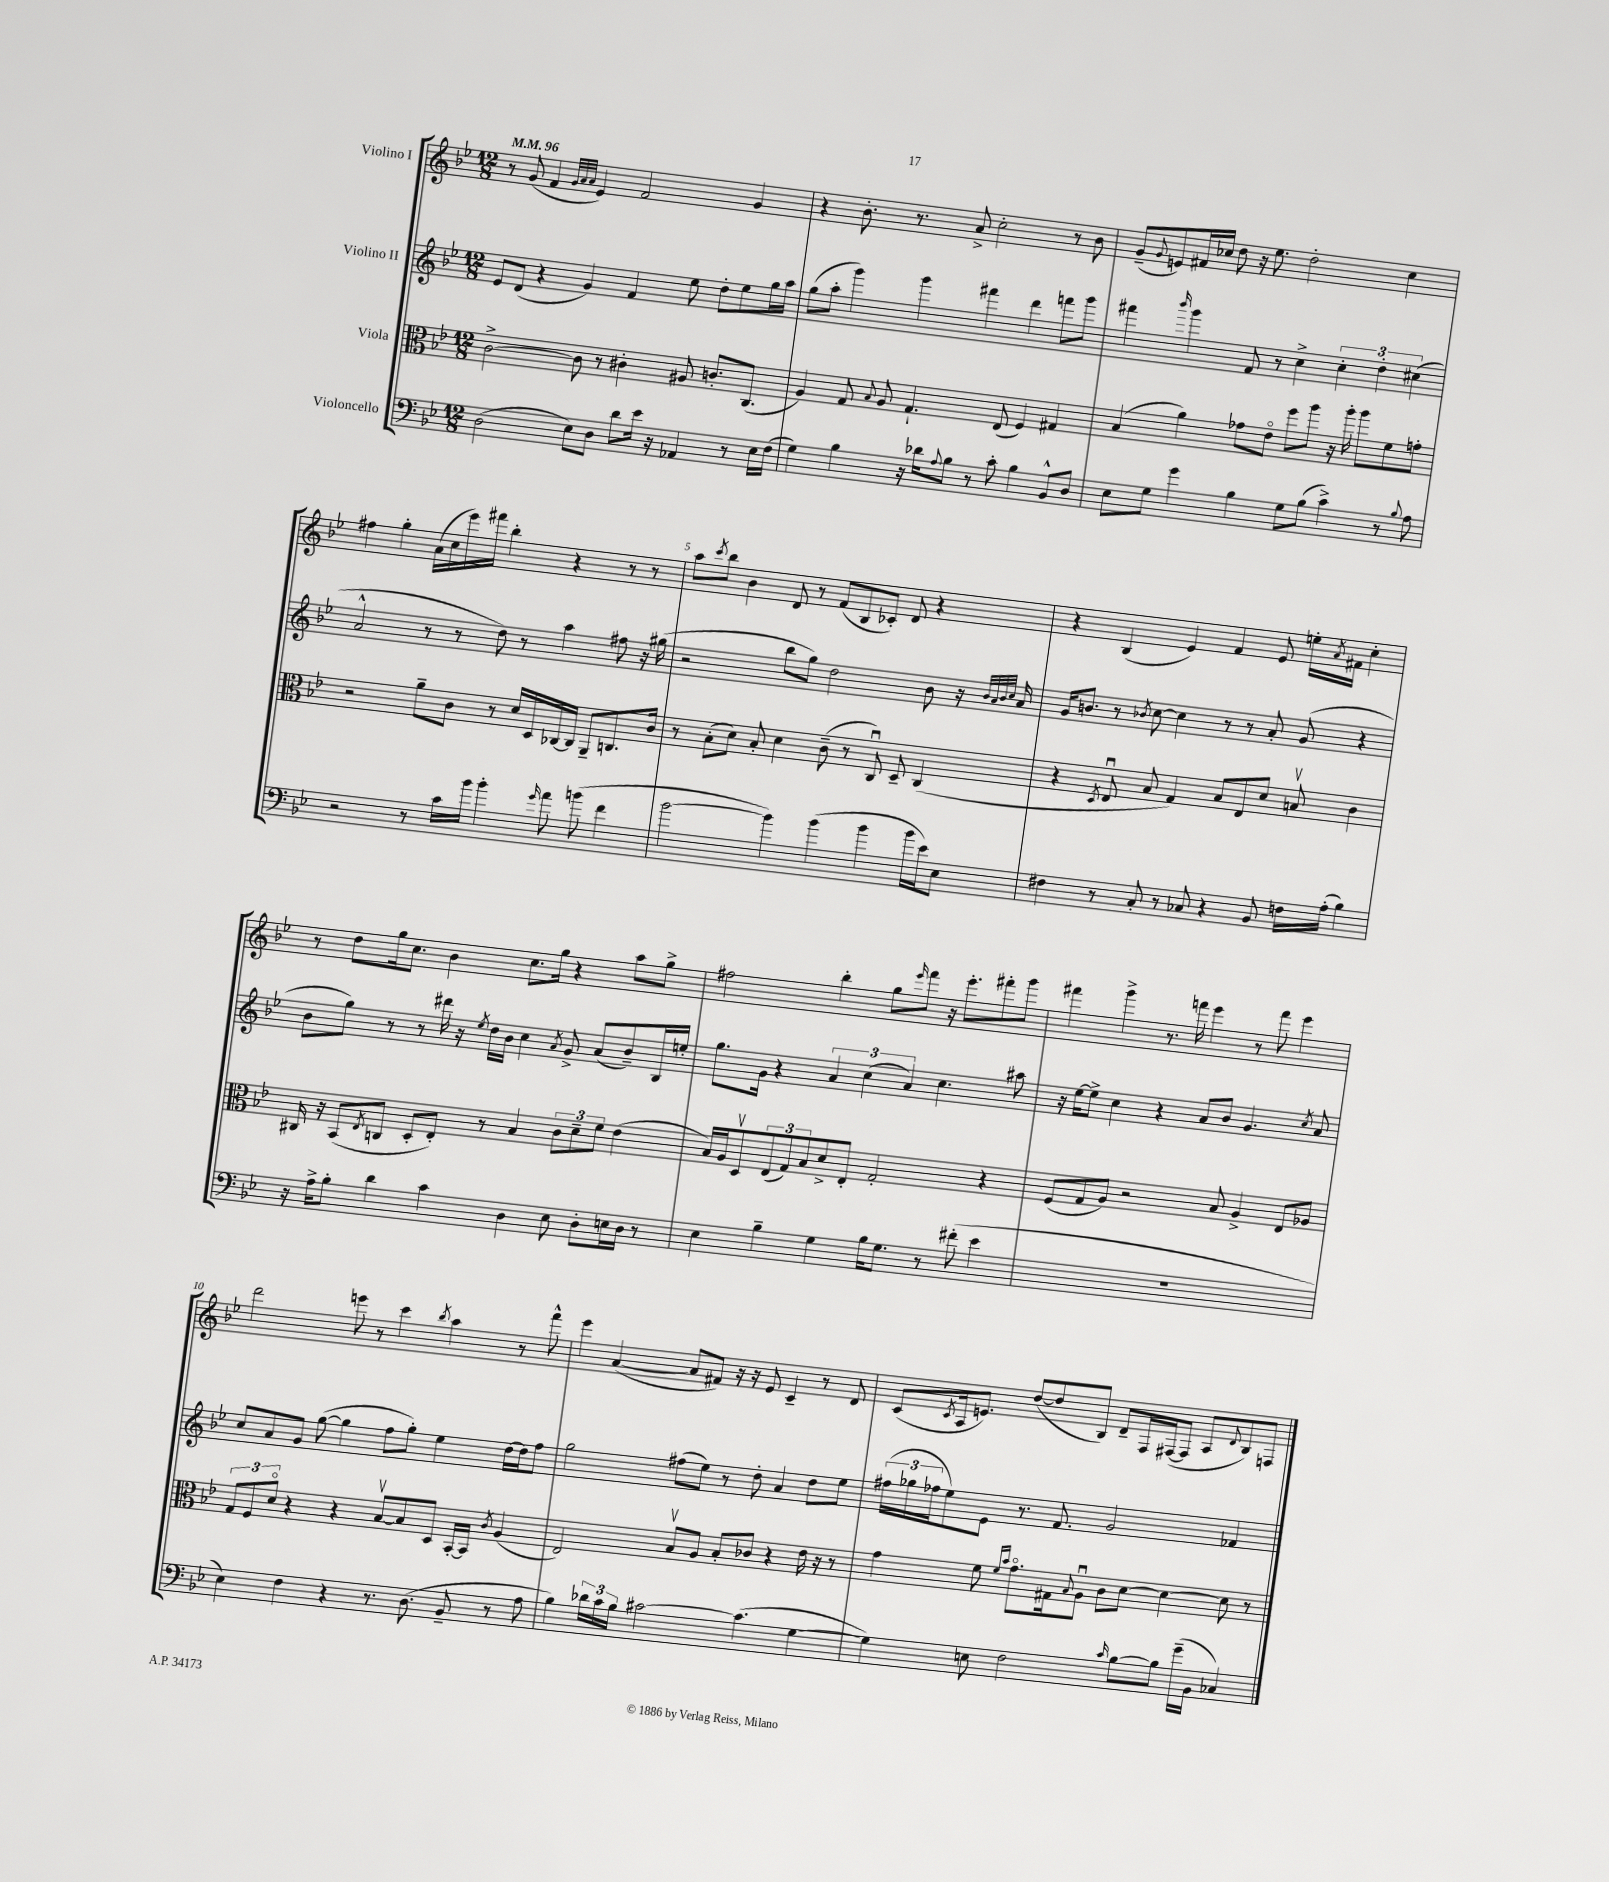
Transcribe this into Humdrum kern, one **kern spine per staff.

**kern	**kern	**kern	**kern
*staff4	*staff3	*staff2	*staff1
*clefF4	*clefC3	*clefG2	*clefG2
*k[b-e-]	*k[b-e-]	*k[b-e-]	*k[b-e-]
*M12/8	*M12/8	*M12/8	*M12/8
*MM96	*MM96	*MM96	*MM96
(2D	[2c^	8e-	8r
.	.	(8d	(8g
.	.	4r	4f
.	.	.	32qqg
.	.	.	32qqa
.	.	.	32qqa
8E-)	8c]	4g)	4e-)
8D	8r	.	.
8d	4c#'	4f	2f
16e-	.	.	.
16r	.	.	.
4AA-	8A#	8ee-	.
.	8.c'	8dd'	.
8r	.	8ee-	4g
.	(8.C	.	.
16E-	.	16gg	.
(16F	.	16aa	.
=	=	=	=
4G)	4A)	(8gg	4r
.	.	8aa'	.
4B-	8G	4ggg)	8.b-'
.	8qqB-	.	.
.	8A	.	.
.	.	.	8.r
16r	4.G`	4ggg	.
16d-	.	.	.
8qqA	.	.	.
8B-	.	.	8a^
8r	.	4fff#	2cc'
8c'	(8E-	.	.
4B-	4F)	4ddd	.
8BB-^^	4G#	8fff	8r
8D	.	8ggg	8b-
=	=	=	=
8E-	(4B-	4fff#	(8g~
.	.	.	8qqg
8G	.	.	8e)
.	.	16qqbbb-	.
4g	4a)	4ggg	16f#
.	.	.	16cc-
.	.	.	8dd
4B-	8g-	8f	16r
.	.	.	8.ee-
.	8e-o	8r	.
8G	8ff	4cc^	2dd'
(8B-	8aa	.	.
4c^)	16r	6cc'	.
.	16aa'	.	.
.	8aa	.	.
.	.	6dd'	.
8r	8f	.	4cc-
.	.	(6cc#	.
8qqB-	.	.	.
8A	8g'	.	.
=	=	=	=
2r	2r	2a^^	4ff#
.	.	.	4gg'
8r	8a~	8r	(16a
.	.	.	16cc
16c	8c	8r	16eee-)
16b-	.	.	16fff#
4b-'	8r	8dd)	4bb-'
.	16d	8r	.
.	16D	.	.
16qqg	.	.	.
8a	[16C-	4aa	4r
.	16C-]	.	.
(8b	8AA~	.	.
4f	8.C	8ff#	8r
.	.	16r	8r
.	16c	(16gg#	.
=	=	=	=
[2b-	8r	2r	8aa
.	.	.	8qccc
.	(8B-'	.	8bb-
.	8d)	.	4b-
.	8B-'	.	.
4b-])	4d	8bb-	8d
.	.	8gg)	8r
(4b-	(8c~	2dd	(8f
.	8r	.	8B-
4b-	8Cu)	.	8c-')
.	8D~	.	8d
16b-	(4C	8b-	4r
16e-)	.	.	.
8E-	.	16r	.
.	.	32qqb-	.
.	.	32qqa	.
.	.	32qqb-	.
.	.	32qqcc	.
.	.	16a	.
=	=	=	=
4F#	4r	16g	4r
.	.	8.b	.
.	8qD	.	.
8r	8E-u	8r	(4B-
.	.	8qb-	.
8C'	8B-	[8cc	.
8r	4G)	4cc]	4e-)
8C-	.	.	.
4r	8B-	8r	4f
.	8E-	8r	.
8BB-	8d	8a'	8e-
16F	8Bv	(8g	16ee'
.	.	.	8qa
(16A'	.	.	16f#
4B-)	4c	4r	4cc'
=	=	=	=
16r	16C#	8b-	8r
16A^	16r	.	.
8B-'	(8BB-	8gg)	8dd
.	8qE-	.	.
4d	8C	8r	16gg
.	.	.	8.cc
.	8D'	8r	.
4c	8E-')	16ddd#	4b-
.	.	16r	.
.	.	8qee-	.
.	8r	16dd	.
.	.	16b-	.
4D	4B-	4cc	8.cc
.	.	.	16gg
.	.	8qa	.
8E-	12c	8g^	4r
.	12d~	.	.
8D'	.	(8a	.
.	12f	.	.
16E	(4e-	8b-~)	8aa
16D	.	.	.
8r	.	16B-	8gg^
.	.	16ee'	.
=	=	=	=
4E-	16B-)	8.gg	2ff#
.	16A	.	.
.	8Dv	.	.
.	.	16g	.
4B-~	(12E-	4r	.
.	12G)	.	.
.	12B-	.	.
4G	8d^	6a	4bb-'
.	8E-'	.	.
.	.	(6cc	.
16B-	2G'	.	8gg
8.G	.	.	.
.	.	6a)	.
.	.	.	16qqeee-
.	.	.	8fff
8r	.	4.cc	16r
.	.	.	8.eee-'
(8f#'	.	.	.
4e-	4r	.	8fff#'
.	.	8aa#	8ggg
=	=	=	=
1.r	(8F	16r	4fff#
.	.	[16ee-	.
.	8G	8ee-^]	.
.	8A)	4cc	4ggg^
.	2r	.	.
.	.	4r	8.r
.	.	.	16fff
.	.	8a	4eee-
.	8B-	8b-	.
.	4A^	4.g	8r
.	.	.	8fff
.	8E-	.	4eee-
.	.	8qcc	.
.	8A-	8a	.
=	=	=	=
4E-)	12G	8cc	2ddd
.	12F	.	.
.	.	8a	.
.	12do	.	.
4F	4r	8g	.
.	.	([8gg	.
4r	4r	4gg]	8eee
.	.	.	8r
8.r	[8B-v	8ff	4ccc
.	8B-]	8gg')	.
(8.D	.	.	.
.	.	.	8qbb-
.	8D	4ee-	4aa
8BB-~	[16BB-'	.	.
.	16BB-]	.	.
.	8qc	.	.
8r	(4A	[16dd	8r
.	.	16dd]	.
8A	.	8ff	8fff^^
=	=	=	=
4B-)	2E-)	2gg	4eee-
24d-	.	.	([4a
24c	.	.	.
24B-	.	.	.
[2c#	.	.	.
.	8B-v	(8ff#	8a]
.	8A	8ee-)	8f#)
.	8B-'	8r	16r
.	.	.	16r
(4.c#]	8c-	8dd'	8e-
.	4r	4a	4c~
[4G	16e-	8dd	8r
.	16r	.	.
.	8r	8ee-	8d
=	=	=	=
4G])	4g	(24ff#	(8c
.	.	24gg-	.
.	.	24ff-	.
.	.	.	8qc
.	.	8ee-)	16A
.	.	.	8.e)
8E	8f	8e-	.
.	16qqf	.	.
.	16qqb-	.	.
2F	8.go	8.r	([8dd
.	.	.	8dd]
.	16G#	8.f	.
.	8qqB-	.	.
.	8Au	.	8B-)
.	8c	2g	8d~
16qqc	.	.	.
[8B-	[8d	.	16F
.	.	.	([16F#
8B-]	4d_	.	8F#]
(16g~	.	.	8A
16BB-	.	.	.
.	.	.	8qqd
4C-)	8d]	4f-	8B-)
.	8r	.	8F
==	==	==	==
*-	*-	*-	*-
